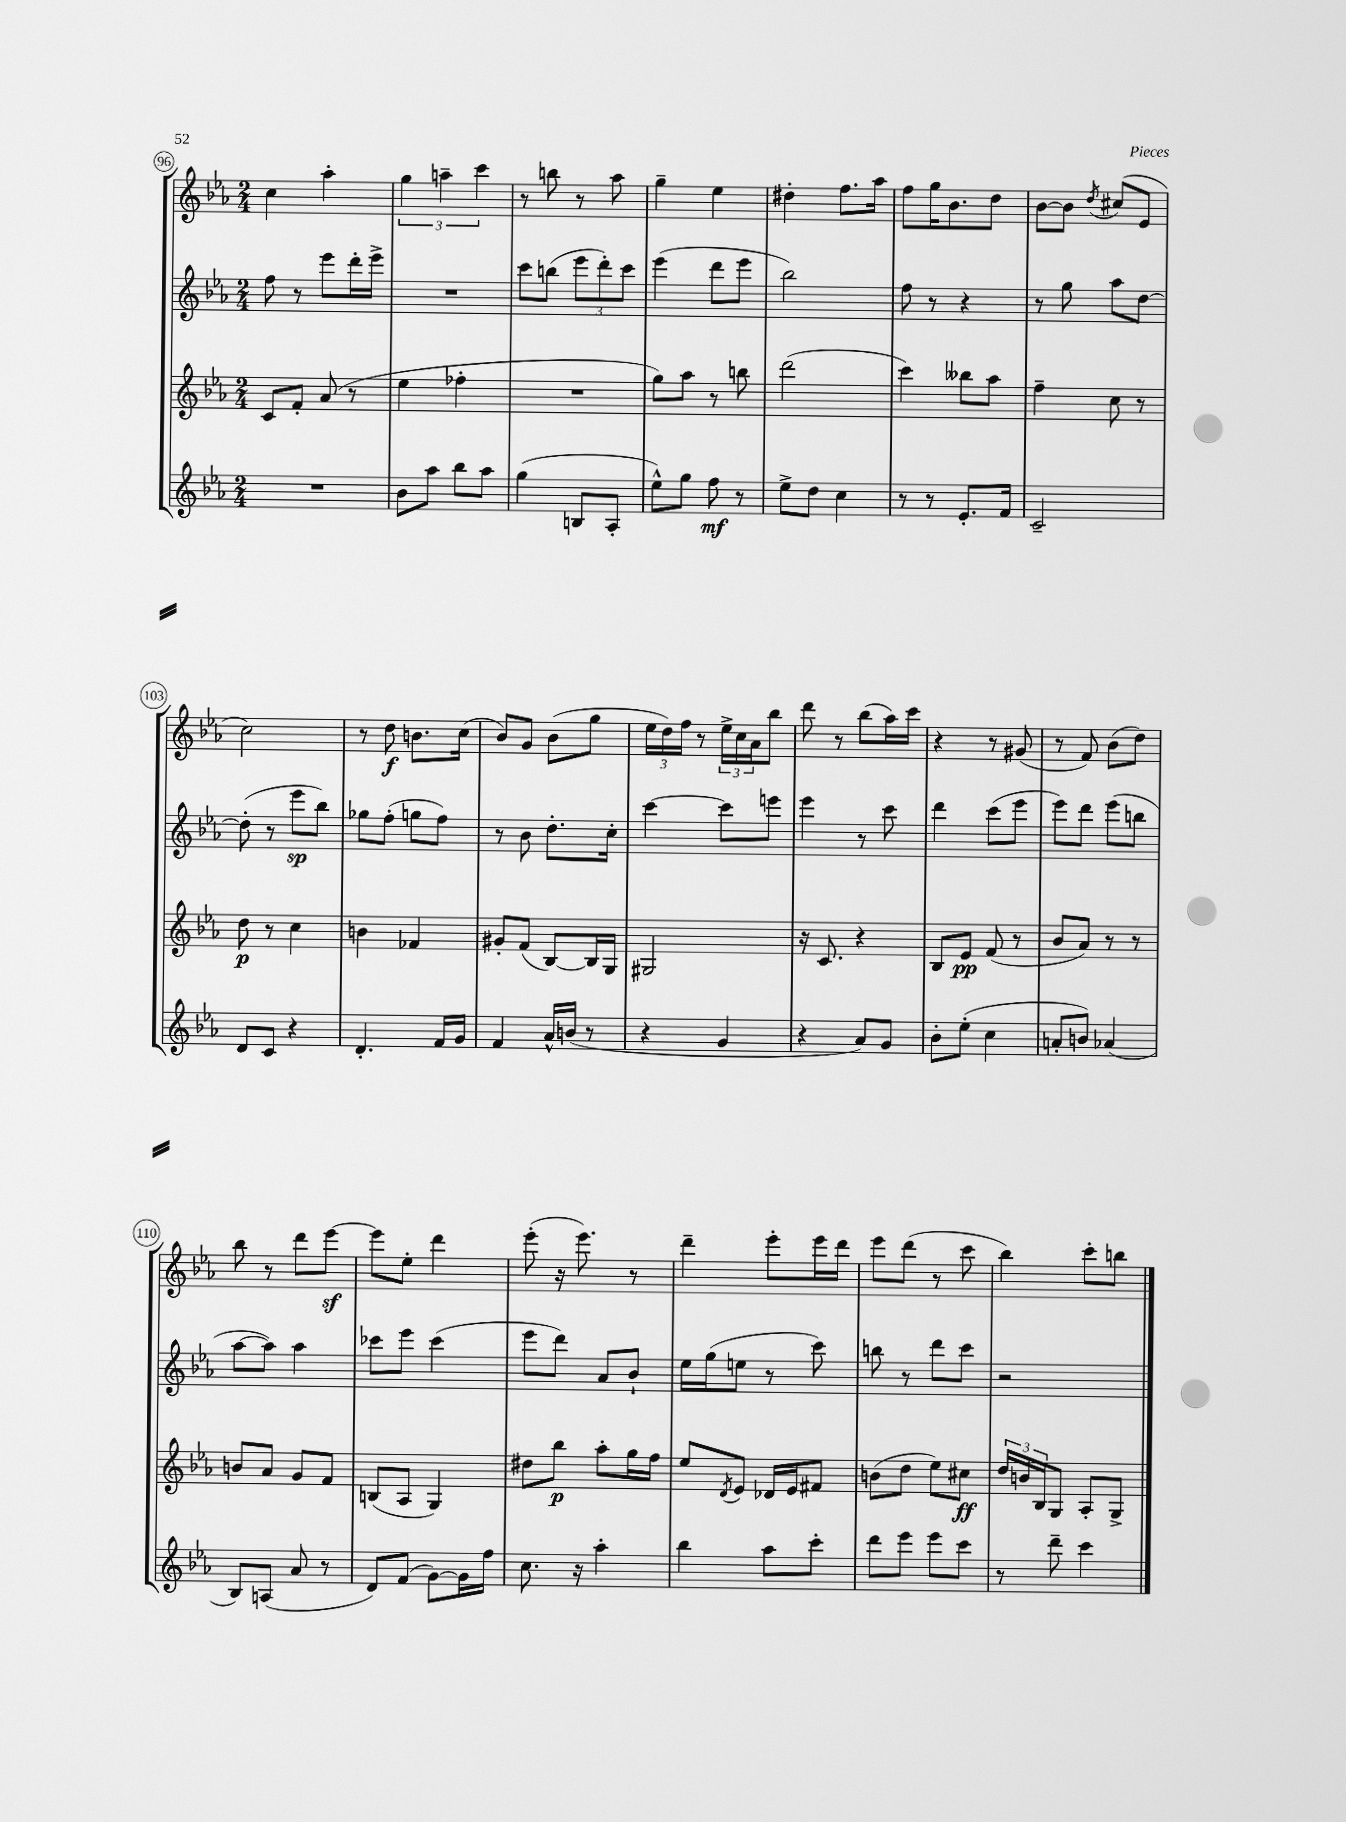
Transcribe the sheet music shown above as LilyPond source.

<<
\new StaffGroup <<
\new Staff = "s0" {
    \clef treble \key ees \major \numericTimeSignature \time 2/4
    c''4 aes''4-. |
    \tuplet 3/2 { g''4 a''4-- c'''4 } |
    r8 b''8 r8 aes''8 |
    g''4-- ees''4 |
    dis''4-. f''8. aes''16 |
    f''8 g''16 bes'8. d''8 |
    bes'8~ bes'8 \acciaccatura { d''8 } cis''8( ees'8 |
    c''2) |
    r8 d''8\f b'8. c''16( |
    bes'8) g'8 bes'8( g''8 |
    \tuplet 3/2 { ees''16 d''16) f''16 } r8 \tuplet 3/2 { ees''16-> c''16 aes'16 } bes''8 |
    d'''8 r8 bes''8( aes''16) c'''16 |
    r4 r8 gis'8( |
    r8 f'8) bes'8( d''8) |
    bes''8 r8 d'''8 ees'''8~\sf |
    ees'''8 ees''8-. d'''4 |
    ees'''8-.( r16 ees'''8.) r8 |
    d'''4-- ees'''8-. ees'''16 d'''16 |
    ees'''8 d'''8( r8 c'''8 |
    bes''4) c'''8-. b''8 \bar "|." |
}
\new Staff = "s1" {
    \clef treble \key ees \major \numericTimeSignature \time 2/4
    f''8 r8 ees'''8 d'''16-. ees'''16-> |
    R2 |
    c'''8 b''8( \tuplet 3/2 { ees'''8 d'''8-.) c'''8 } |
    ees'''4( d'''8 ees'''8 |
    bes''2) |
    f''8 r8 r4 |
    r8 g''8 aes''8 d''8~ |
    d''8-.( r8 ees'''8\sp bes''8) |
    ges''8 f''8-.( g''8 f''8) |
    r8 bes'8 d''8.-. c''16-. |
    c'''4~ c'''8 e'''8 |
    ees'''4 r8 c'''8 |
    d'''4 c'''8( ees'''8 |
    ees'''8) d'''8 ees'''8( b''8 |
    aes''8~ aes''8) aes''4 |
    ces'''8 ees'''8 ces'''4( |
    ees'''8 d'''8) aes'8 bes'8-! |
    ees''16 g''16( e''8 r8 c'''8) |
    b''8 r8 d'''8 c'''8 |
    r2 \bar "|." |
}
\new Staff = "s2" {
    \clef treble \key ees \major \numericTimeSignature \time 2/4
    c'8 f'8-. aes'8( r8 |
    ees''4 fes''4-. |
    R2 |
    g''8) aes''8 r8 b''8 |
    d'''2( |
    c'''4) beses''8 aes''8 |
    f''4-- c''8 r8 |
    d''8\p r8 c''4 |
    b'4 fes'4 |
    gis'8-. f'8( bes8~) bes16 g16 |
    gis2 |
    r16 c'8. r4 |
    bes8 ees'8\pp f'8( r8 |
    bes'8 aes'8) r8 r8 |
    b'8 aes'8 g'8 f'8 |
    b8( aes8 g4) |
    dis''8 bes''8\p aes''8-. g''16 f''16 |
    ees''8 \acciaccatura { d'8 } ees'8 des'16 ees'16 fis'8 |
    b'8( d''8 ees''8) cis''8\ff |
    \tuplet 3/2 { d''16 b'16 bes16 } g8 aes8-. g8-> \bar "|." |
}
\new Staff = "s3" {
    \clef treble \key ees \major \numericTimeSignature \time 2/4
    R2 |
    bes'8 aes''8 bes''8 aes''8 |
    g''4( b8 aes8-. |
    ees''8-^) g''8 f''8\mf r8 |
    ees''8-> d''8 c''4 |
    r8 r8 ees'8.-. f'16 |
    c'2-- |
    d'8 c'8 r4 |
    d'4.-. f'16 g'16 |
    f'4 aes'16-^ b'16( r8 |
    r4 g'4 |
    r4 aes'8) g'8 |
    bes'8-. ees''8-.( c''4 |
    a'8-. b'8) aes'4( |
    bes8) a8( aes'8 r8 |
    d'8) f'8( g'8~) g'16 f''16 |
    c''8. r16 aes''4-. |
    bes''4 aes''8 c'''8-. |
    d'''8 ees'''8 ees'''8 c'''8 |
    r8 d'''8-- c'''4 \bar "|." |
}
>>
>>
\layout { \context { \Score currentBarNumber = #96 \override BarNumber.stencil = #(make-stencil-circler 0.1 0.3 ly:text-interface::print) } }
